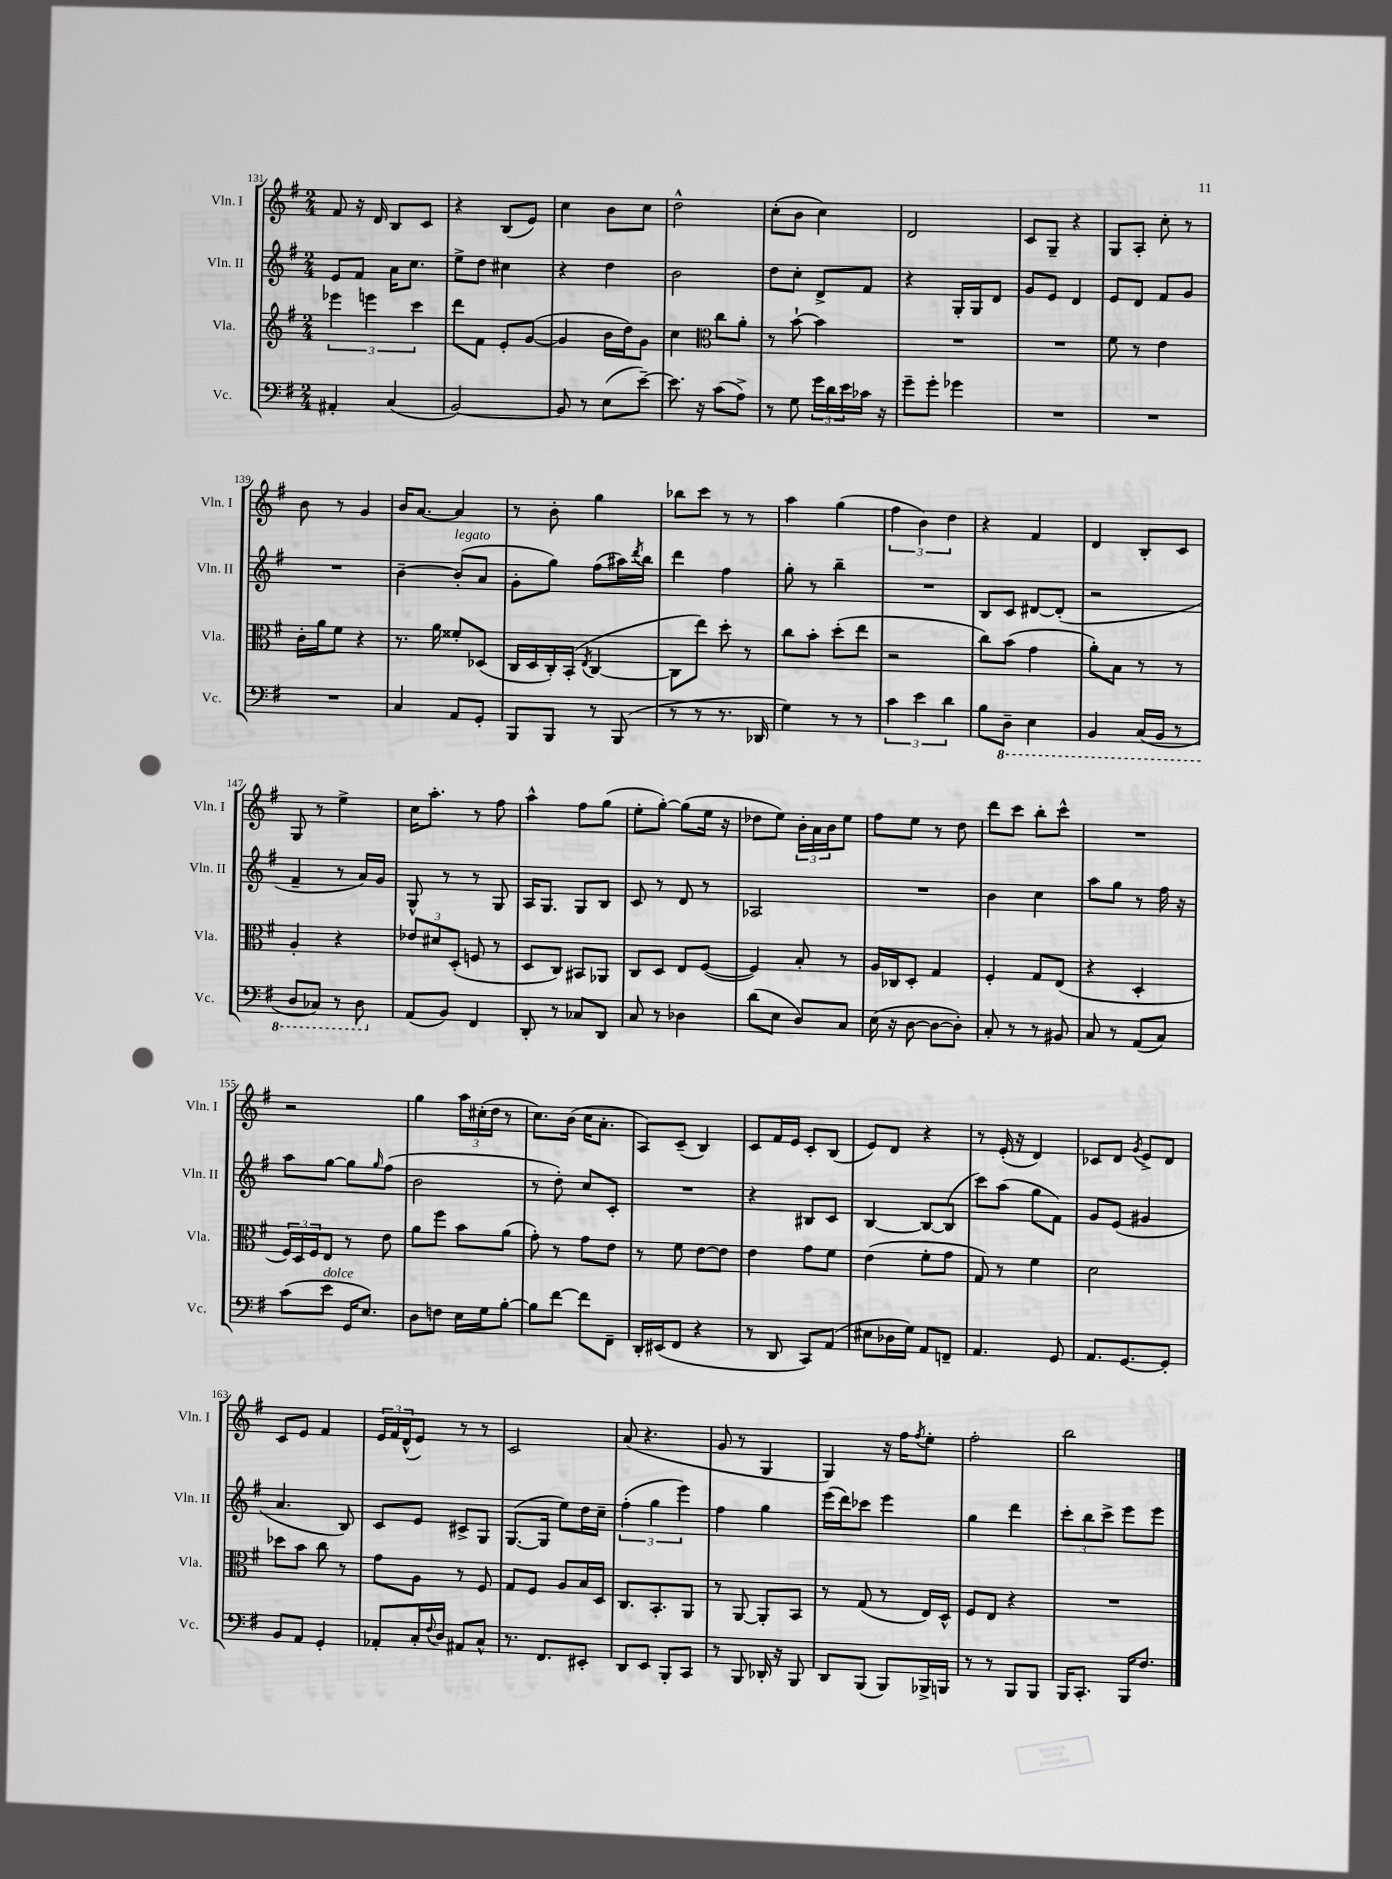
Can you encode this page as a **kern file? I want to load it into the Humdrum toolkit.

**kern	**kern	**kern	**kern
*part4	*part3	*part2	*part1
*staff4	*staff3	*staff2	*staff1
*I"Vc.	*I"Vla.	*I"Vln. II	*I"Vln. I
*I'Vc.	*I'Vla.	*I'Vln. II	*I'Vln. I
*clefF4	*clefG2	*clefG2	*clefG2
*k[f#]	*k[f#]	*k[f#]	*k[f#]
*M2/4	*M2/4	*M2/4	*M2/4
=131	=131	=131	=131
4AA#X'/	6eee-X\	8e/L	8f#/
.	.	8f#/J	16r
.	6eeen\	.	.
.	.	.	16d/
(4C/	.	16a\KL	8B/L
.	.	8.cc\J	.
.	6ccc\	.	.
.	.	.	8c/J
=132	=132	=132	=132
[2BB/)	8ddd\L	8ee^\L	4r
.	8f#\J	8dd\J	.
.	8e'/L	4cc#X\	(8B/L
.	([8g/J	.	8e/J)
=133	=133	=133	=133
8BB/]	4g/]	4r	4cc\
8r	.	.	.
(8E\L	16b\LL	4dd\	8b\L
.	16dd\J)	.	.
[8e~\J)	8g\J	.	8cc\J
=134	=134	=134	=134
8.e\]	4cc\	2b\	2dd^^\
16r	.	.	.
*	*clefC3	*	*
(8c\L	8cc\L	.	.
8A^\J)	8a'\J	.	.
=135	=135	=135	=135
8r	8r	8dd\L	(8cc'\L
8G\	[8b`\	8cc'\J	8b\J
24g\LL	4b\]	8d^/L	4cc\)
24d\	.	.	.
24e\	.	.	.
16c-X\JJ	.	8f#/J	.
16r	.	.	.
=136	=136	=136	=136
8g~\L	2r	4r	2d/
8g'\J	.	.	.
4g-X\	.	16G'/LL	.
.	.	16G/J	.
.	.	8d/J	.
=137	=137	=137	=137
2r	2r	8g/L	8c/L
.	.	8e/J	8G~/J
.	.	4d/	4r
=138	=138	=138	=138
2r	8f#\	8e/L	8G/L
.	8r	8d/J	8A'/J
.	4e\	8f#/L	8cc'\
.	.	8g/J	8r
!!LO:LB:g=z
=139	=139	=139	=139
2r	16c'\LL	2r	8b\
.	16a\J	.	.
.	8f#\J	.	8r
.	4r	.	4g/
=140	=140	=140	=140
4C/	8.r	[4b~\	16b/KL
.	.	.	[8.a/J
.	16a\	.	.
!	!	!LO:TX:a:i:t=legato	!
8AA/L	8f##X'/L	(8b'/L]	4a/]
8GG'/J	(8D-X/J	8a/J	.
=141	=141	=141	=141
8BBB/L	16C/LL	8g'\L	8r
.	16D/	.	.
8BBB/J	16C'/)	8gg\J)	8b'\
.	(16BB'/JJ	.	.
.	8qE/	.	.
8r	[4C/	(8ff#\L	4gg\
(8BBB/	.	16aa#X\L)	.
.	.	8qddd/	.
.	.	16bb\JJ	.
=142	=142	=142	=142
8r	8C\L]	4ddd\	8bb-X\L
8r	8ee\J)	.	8ccc\J
8.r	8dd'\	4ff#\	8r
.	8r	.	8r
16DD-X/	.	.	.
=143	=143	=143	=143
4G\)	8cc\L	8gg'\	4aa\
.	8b'\J	8r	.
8r	(8dd'\L	4bb~\	(4gg\
8r	8ee\J	.	.
=144	=144	=144	=144
6c\	2r	2r	6ff#\
6e\	.	.	6b\)
6d\	.	.	6dd\
=145	=145	=145	=145
8B\L	8cc\L)	8B/L	4r
*8ba	*	*	*
8DD~\J	(8b\J	8c/J	.
4EE\	4g\	[8d#X/L	4f#/
.	.	(8d#'/J]	.
=146	=146	=146	=146
4BBB/	8a'\L)	2r	4d/
.	8B\J	.	.
(16CC/LL	8r	.	8B'/L
16BBB/JJ	.	.	.
8r	8r	.	8c/J
!!LO:LB:g=z
=147	=147	=147	=147
8DD/L	4A'/	4f#~/	8G/
8CC-X/J)	.	.	8r
8r	4r	8r	4ee^\
8DD\	.	16a/LL)	.
.	.	16g/JJ	.
=148	=148	=148	=148
*X8ba	*	*	*
(8AA/L	12e-X/L	8G^^/	16cc\KL
.	.	.	8.aa'\J
.	12d#X/	.	.
8BB/J)	.	8r	.
.	(12D'/J	.	.
4FF#/	8Fn/	8r	8r
.	8r	8G/	8ff#\
=149	=149	=149	=149
8DD'/	8D/L	16A/KL	4aa^^\
.	.	8.G/J	.
8r	8C/J)	.	.
8C-X/L	8BB#X/L	8G/L	8ff#\L
8DD/J	8AA-X/J	8B/J	(8gg\J
=150	=150	=150	=150
8C/	8C/L	8c/	8ee'\L
8r	8D/J	8r	[8gg'\J)
4D-X\	8E/L	8d/	(8gg\L]
.	([8F#/J	8r	16ee\Jk
.	.	.	16r
=151	=151	=151	=151
(8d\L	4F#/])	2A-X/	8dd-X\L
8E\J	.	.	8ee\J)
8D/L)	8B'/	.	24b'\LL
.	.	.	24a\
.	.	.	24b\J
8C/J	8r	.	8ee\J
=152	=152	=152	=152
(16E\	16A/LL	2r	8ff#\L
16r	16C-X/J	.	.
[8D\	8D'/J	.	8ee\J
8D\L_	4G/	.	8r
8D'\J])	.	.	8dd\
=153	=153	=153	=153
8C'/	4F#'/	4b\	8ddd\L
8r	.	.	8ccc\J
8r	8G/L	4cc\	8bb'\L
8BB#X/	(8E/J	.	8ccc^^\J
=154	=154	=154	=154
8C/	4r	8aa\L	2r
8r	.	8gg\J	.
(8AA/L	4D'/	8r	.
8C/J)	.	16ff#\	.
.	.	16r	.
!!LO:LB:g=z
=155	=155	=155	=155
(8c\L	24F#/LL)	8aa\L	2r
.	24D/	.	.
.	24F#/J	.	.
!LO:TX:a:i:t=dolce	!	!	!
8e\J	8E/J	[8gg\J	.
16GG/KL	8r	8gg\L]	.
8.E/J)	.	.	.
.	.	16qqgg/	.
.	8e\	(8ff#\J	.
=156	=156	=156	=156
8D\L	8a\L	2b\	4gg\
8Fn\J	8ff#\J	.	.
16E\LL	8b\L	.	24aa\LL
.	.	.	(24cc#X'\
16G\J	.	.	.
.	.	.	24dd\JJ
[8B'\J	(8a\J	.	8r
=157	=157	=157	=157
8B\L]	8g'\)	8r	8.cc\L)
[8f#\J	8r	8dd'\)	.
.	.	.	(16b\Jk
8f#\L]	8g\L	8cc/L	16cc\KL
.	.	.	8.a'\J
8FF#~\J	8e\J	8c'/J	.
=158	=158	=158	=158
16DD'/LL	8r	2r	8A/L)
(16EE#X/J	.	.	.
8FF#/J	8f#\	.	(8c~/J
4r	[8e\L	.	4B/)
.	8e\J]	.	.
=159	=159	=159	=159
8r	4e\	4r	8c/L
8DD/	.	.	16f#/L
.	.	.	16e/JJ
8CC/L)	8g\L	8B#X/L	8c'/L
(8AA/J	8f#\J	8c/J	(8B/J
=160	=160	=160	=160
8E#X\L	(4e\	[4B/	8e/L)
16D-X\L	.	.	8d/J
16G\JJ)	.	.	.
8AA/L	8f#'\L	8B/L_	4r
8FFn~/J	8g\J	(8B/J]	.
=161	=161	=161	=161
4.AA/	8G/)	8ccc\L)	8r
.	8r	(8aa\J	(16e'/
.	.	.	16r
.	4f#\	8gg\L	4d/)
8GG/	.	8f#\J)	.
=162	=162	=162	=162
8.AA/L	2d\	8g/L	8c-X/L
.	.	(8e/J	8d/J
[8.GG/	.	.	.
.	.	.	8qg/
.	.	4g#X/	8e^/L
8GG'/J]	.	.	8d/J
!!LO:LB:g=z
=163	=163	=163	=163
8BB/L	8dd-X\L	4.a/	8c/L
8AA/J	8b\J	.	8e/J
4GG'/	8cc\	.	4f#/
.	8r	8B/)	.
=164	=164	=164	=164
8AA-X'/L	8g\L	8c/L	24e/LL
.	.	.	24f#/
.	.	.	(24d^^/J
16C'/L	8A\J	8e/J	8e/J)
8qqF#/	.	.	.
16D/JJ	.	.	.
8AA#X/L	8r	8c#X^/L	8r
8C^^/J	8F#/	8G/J	8r
=165	=165	=165	=165
8.r	8G/L	([8.G/L	2c/
.	8F#/J	.	.
8.FF#/L	.	16G/Jk]	.
.	8A/L	8ee\L)	.
8EE#X'/J	16B/L	16dd\L	.
.	16D/JJ	16cc~\JJ	.
=166	=166	=166	=166
8DD/L	8.C/L	(6ff#'\	(8a/
8EE/J	.	.	4.r
.	.	6gg\	.
.	8.BB'/	.	.
8BBB'/L	.	.	.
.	.	6eee\)	.
8CC/J	8AA/J	.	.
=167	=167	=167	=167
8r	8r	4ff#\	8g/
8BBB/	[8AA/	.	8r
16DD-X'/	8AA'/L]	4gg\	4G/
16r	.	.	.
8BBB/	8BB/J	.	.
=168	=168	=168	=168
8DD/L	8r	(16eee\LL	4G/)
.	.	16ddd\J)	.
(8BBB/J	(8G/	8ccc-X\J	.
8BBB/L)	8r	4eee\	16r
.	.	.	16ff#\KL
.	.	.	8qff#/
16BBB-X^/L	16E/LL)	.	8ee'\J
16BBBn/JJ	16D^^/JJ	.	.
=169	=169	=169	=169
8r	8F#/L	4gg\	2ff#'\
8r	8E/J	.	.
8BBB/L	4r	4ddd\	.
8BBB/J	.	.	.
=170	=170	=170	=170
16BBB/KL	2r	12ccc'\L	2bb\
8.CC'/J	.	.	.
.	.	12bb\	.
.	.	12ccc^\J	.
16BBB/KL	.	8eee\L	.
8.F#/J	.	.	.
.	.	8eee\J	.
==	==	==	==
*-	*-	*-	*-
